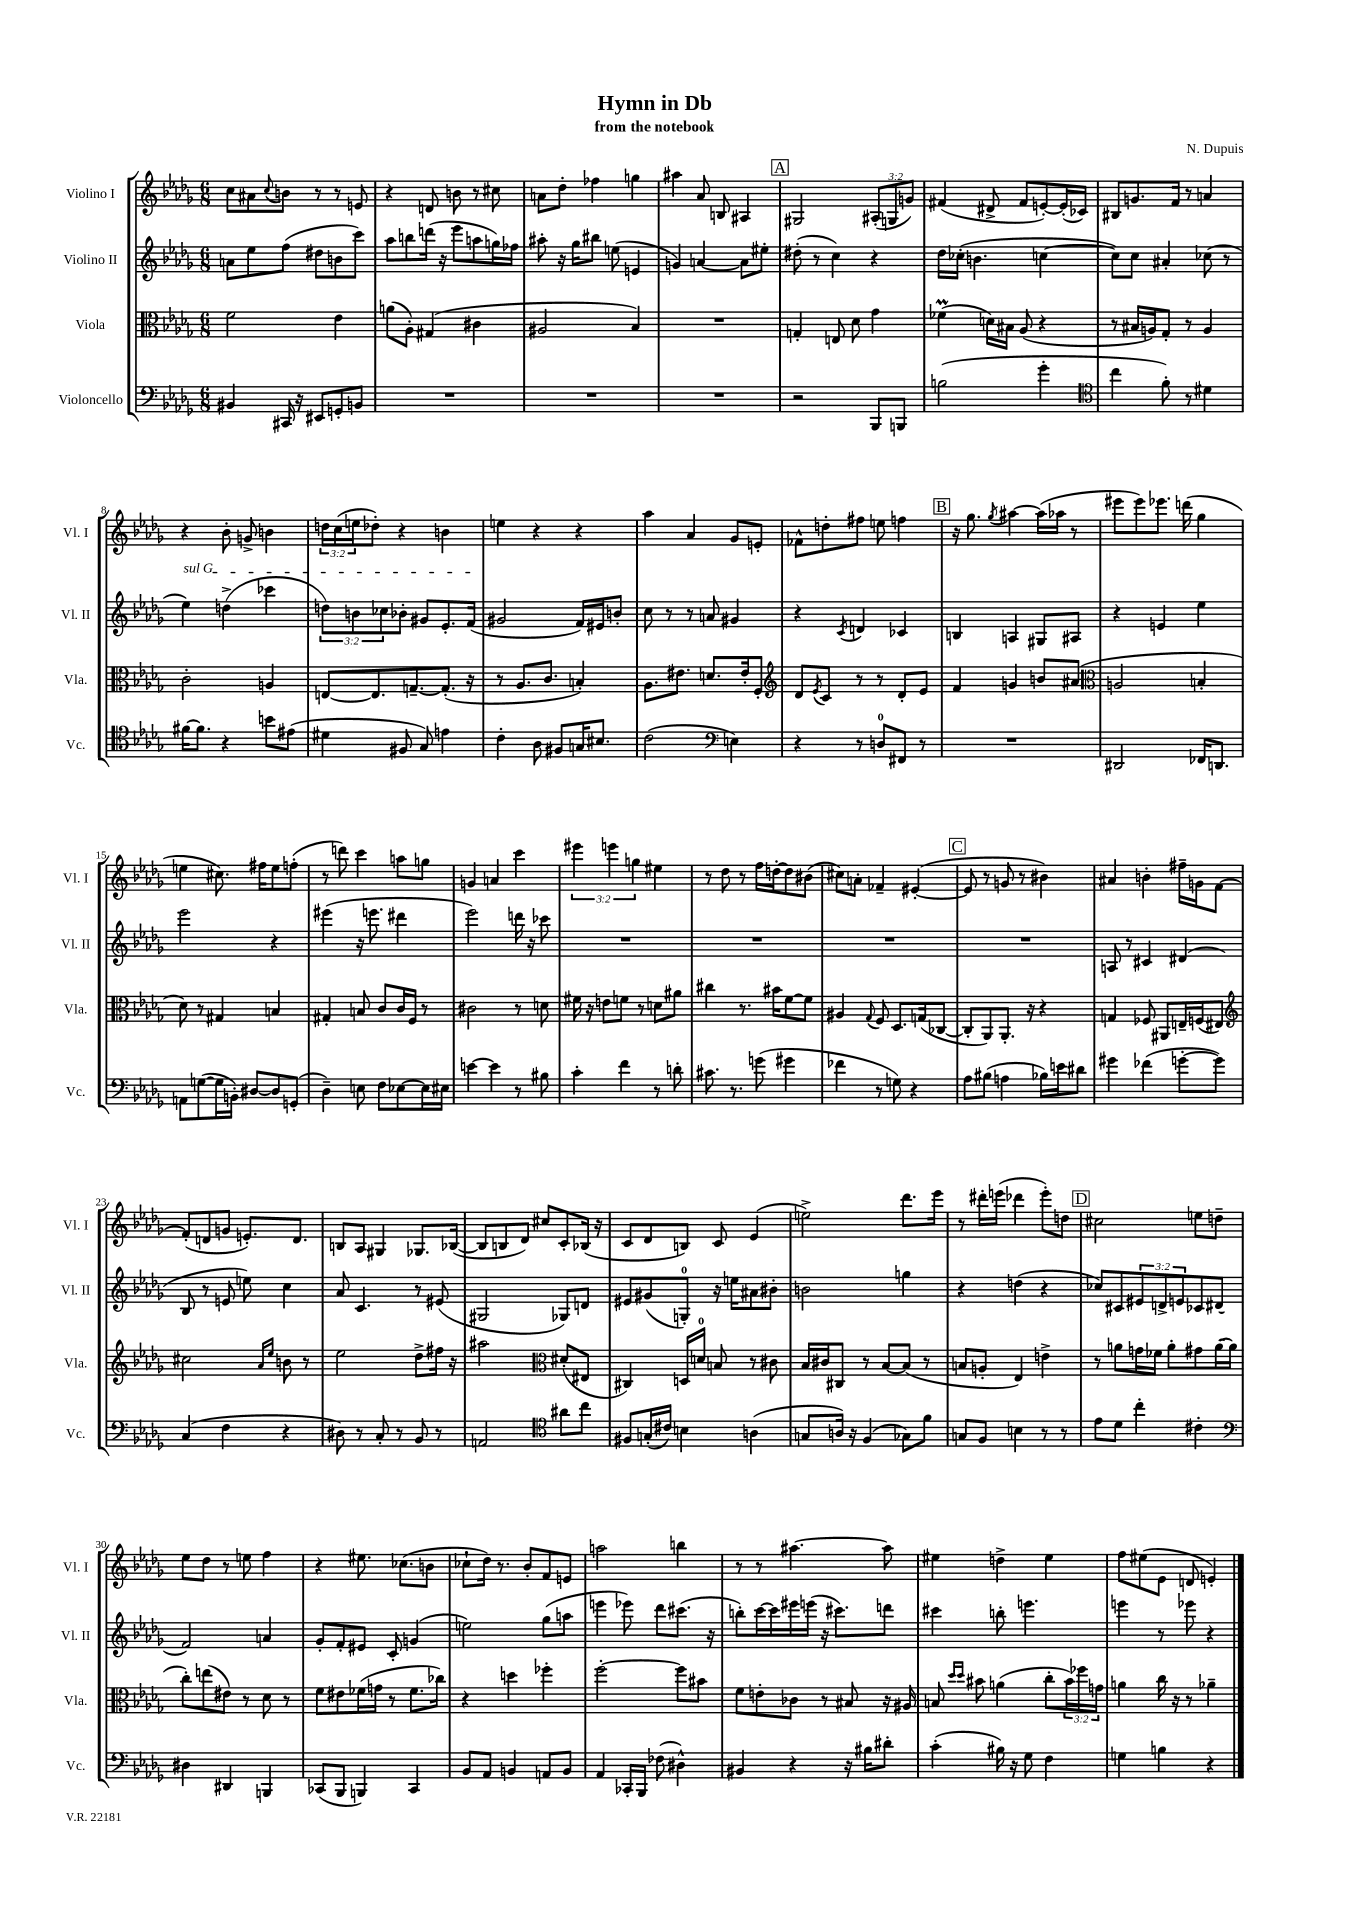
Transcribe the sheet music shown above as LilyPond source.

\header { title = "Hymn in Db" composer = "N. Dupuis" subtitle = "from the notebook" }
<<
\new StaffGroup <<
\new Staff = "s0" \with { instrumentName = "Violino I" shortInstrumentName = "Vl. I" } {
    \clef treble \key des \major \numericTimeSignature \time 6/8 \override Staff.TupletNumber.text = #tuplet-number::calc-fraction-text
    c''8 ais'8 \appoggiatura { c''8 } b'8 r8 r8 e'8 |
    r4 d'8 b'8 r8 cis''8 |
    a'8 des''8-. fes''4 g''4 |
    ais''4 aes'8 b8 ais4 |
    \mark \markup { \box "A" } gis2 \tuplet 3/2 { ais8-.( g8 g'8) } |
    fis'4( dis'8-> fis'8 e'8~-.) e'16-.( ces'16) |
    bis8 g'8. f'16 r8 a'4 |
    r4 bes'8-. g'8-> b'4 |
    \tuplet 3/2 { d''16 c''16( e''16 } des''8-.) r4 b'4 |
    e''4 r4 r4 |
    aes''4 aes'4 ges'8 e'8-. |
    fes'8-^ d''8-. fis''8 e''8 f''4 |
    \mark \markup { \box "B" } r16 ges''8. \acciaccatura { ges''8 } ais''4~ ais''16( aes''16 r8 |
    eis'''8 eis'''8) ees'''8. d'''16( ges''4 |
    e''4 cis''8.) fis''16 e''8 f''8-.( |
    r8 d'''8) c'''4 a''8 g''8 |
    g'4 a'4 c'''4 |
    \tuplet 3/2 { eis'''4 e'''4 g''4 } eis''4 |
    r8 des''8 r8 f''16 d''16~-. d''8 bis'8( |
    cis''8) a'8-. fes'4-- eis'4~-.( |
    \mark \markup { \box "C" } eis'8 r8 g'8 r8 bis'4) |
    ais'4 b'4-. fis''16-- g'16 f'8~ |
    f'8-.( d'8 g'8 e'8.-.) d'8. |
    b8 aes8 gis4 ges8. bes16~( |
    bes8 b8 des'8) cis''8 c'8-. bes16( r16 |
    c'8 des'8 b8) c'8 ees'4( |
    e''2->) des'''8. ees'''16 |
    r8 dis'''16-. e'''16( des'''4 e'''8-.) d''8 |
    \mark \markup { \box "D" } cis''2 e''8 d''8-- |
    ees''8 des''8 r8 e''8 f''4 |
    r4 eis''8. ces''8.( b'8 |
    ces''8-! des''16) r8. bes'8-. f'8 e'8 |
    a''2 b''4 |
    r8 r8 ais''4.~ ais''8 |
    eis''4 d''4-> eis''4 |
    f''8 eis''8( ees'8 d'8 e'4-.) \bar "|." |
}
\new Staff = "s1" \with { instrumentName = "Violino II" shortInstrumentName = "Vl. II" } {
    \clef treble \key des \major \numericTimeSignature \time 6/8 \override Staff.TupletNumber.text = #tuplet-number::calc-fraction-text
    a'8 ees''8 f''8( dis''8 b'8 c'''8) |
    aes''8 b''8 d'''16( r16 ees'''8 a''8 g''16) fes''16 |
    ais''8-. r16 ges''16 bis''8 e''8( e'4 |
    g'4) a'4~ a'8 eis''8-. |
    \mark \markup { \box "A" } dis''8-.( r8 c''4) r4 |
    des''16 ces''16-.( b'4. c''4~ |
    c''8) c''8 ais'4-. ces''8( r8 |
    \once \override TextSpanner.bound-details.left.text = \markup { \italic "sul G" } ees''4\startTextSpan) d''4->( ces'''4 |
    \tuplet 3/2 { d''8) b'8 ces''8 } bes'8-. gis'8 ees'8.-. f'16\stopTextSpan( |
    gis'2 f'16) eis'16 b'8-. |
    c''8 r8 r8 a'8 gis'4 |
    r4 \acciaccatura { c'8 } d'4 ces'4 |
    \mark \markup { \box "B" } b4 a4 gis8 ais8 |
    r4 e'4 ees''4 |
    ees'''2 r4 |
    eis'''4( r16 e'''8. dis'''4 |
    ees'''2) d'''16 r16 ces'''8 |
    R2. |
    R2. |
    R2. |
    \mark \markup { \box "C" } R2. |
    a8 r8 cis'4 dis'4( |
    bes8 r8 e'8 e''8) c''4 |
    aes'8 c'4. r8 eis'8( |
    gis2 ges8) d'8 |
    eis'8 gis'8( g8-0-.) r16 e''16 ais'8 bis'8-. |
    b'2 g''4 |
    r4 d''4( r4 |
    \mark \markup { \box "D" } ces''8) cis'8 \tuplet 3/2 { eis'8 d'8-> e'8 } ces'8 dis'8( |
    f'2) a'4 |
    ges'8-. f'8-. eis'8 c'8-. g'4( |
    e''2) ges''8( a''8 |
    e'''4 ees'''8) des'''8 cis'''8.( r16 |
    b''8-.) c'''16~ c'''16 eis'''16 e'''16( r16 cis'''8.) d'''8 |
    cis'''4 b''8-. e'''4. |
    e'''4 r8 ees'''8 r4 \bar "|." |
}
\new Staff = "s2" \with { instrumentName = "Viola" shortInstrumentName = "Vla." } {
    \clef alto \key des \major \numericTimeSignature \time 6/8 \override Staff.TupletNumber.text = #tuplet-number::calc-fraction-text
    f'2 ees'4 |
    a'8( aes8-.) gis4( cis'4 |
    ais2 bes4) |
    R2. |
    \mark \markup { \box "A" } g4-. e8 des'8 ges'4 |
    fes'4\prall( d'16) bis16 aes8( r4 |
    r8 bis16 a16) ges8-. r8 a4 |
    c'2-. a4 |
    e8~ e8. g8.~-- g8.-.( r16 |
    r8 aes8. c'8. b4-.) |
    aes8. eis'8. d'8. eis'16-. f8-. |
    \clef treble des'8 \acciaccatura { ees'8 } c'8 r8 r8 des'8-. ees'8 |
    \mark \markup { \box "B" } f'4 g'4 b'8 ais'8( |
    \clef alto a2 b4-. |
    des'8) r8 gis4 b4 |
    gis4-. b8 c'8 c'16 f16 r8 |
    cis'2 r8 d'8 |
    fis'16 r16 e'8 f'8 r8 d'8 ais'8 |
    cis''4 r8. bis'16 f'8~ f'8 |
    ais4 \appoggiatura { ges8 } f8 des8. g16( ces8~ |
    \mark \markup { \box "C" } ces8-. aes,8) aes,8.-. r16 r4 |
    g4 fes8 ais,8 e16-- f16( eis8) |
    \clef treble cis''2 \grace { aes'16 ees''16 } b'8 r8 |
    ees''2 des''8-> fis''16 r16 |
    ais''2 \clef alto dis'8-.( eis8 |
    cis4) d16 d'16-0 b8 r8 cis'8 |
    bes16 cis'16 cis8 r8 bes8~ bes8( r8 |
    b8 a8-. ees4) e'4-> |
    \mark \markup { \box "D" } r8 a'8 g'16 fes'16 a'8-. gis'8 a'16~( a'16 |
    c''8-.) e''8( eis'8) r8 des'8 r8 |
    f'8 eis'8 fes'16( g'16 r8 fes'8. ces''16) |
    r4 d''4 fes''4-. |
    f''2~-. f''8 bis'8 |
    f'8 e'8-. ces'8 r8 bis8 r16 ais16 |
    b8 \grace { des''16 des''16 } bis'8 a'4( c''8-. \tuplet 3/2 { bis'16) fes''16 g'16 } |
    a'4 c''16 r16 r8 aes'4-- \bar "|." |
}
\new Staff = "s3" \with { instrumentName = "Violoncello" shortInstrumentName = "Vc." } {
    \clef bass \key des \major \numericTimeSignature \time 6/8
    bis,4 cis,16 r16 eis,8 g,8-. b,8 |
    R2. |
    R2. |
    R2. |
    \mark \markup { \box "A" } r2 bes,,8 b,,8 |
    b2( ges'4-. |
    \clef tenor c''4 f'8-.) r8 dis'4 |
    fis'16~ fis'8. r4 b'8 eis'8( |
    dis'4 fis8 ges8) e'4 |
    c'4-. aes8 fis8 g16 bis8. |
    c'2( \clef bass e4) |
    r4 r8 d8-0 fis,8 r8 |
    \mark \markup { \box "B" } R2. |
    dis,2 fes,16 d,8. |
    a,8 g8~( g16 b,16-.) dis8~ dis8 g,8-.( |
    des4--) e8 f8 ees8~ ees16 eis16 |
    e'4~ e'4 r8 bis8 |
    c'4-. f'4 r8 d'8-. |
    cis'8. r8. g'8( gis'4 |
    fes'4 r8 g8) r4 |
    \mark \markup { \box "C" } aes8 bis8( a4 bes16) e'16 dis'8 |
    gis'4 fes'4( g'8~-. g'8) |
    c4( f4 r4 |
    dis8) r8 c8-. r8 bes,8 r8 |
    a,2 \clef tenor ais'8 c''8 |
    fis8 g16-.( cis'16) b4 a4( |
    g8 a16) r16 f4( ges8) f'8 |
    g8 f8 b4 r8 r8 |
    \mark \markup { \box "D" } ees'8 des'8 c''4-. cis'4-. |
    \clef bass dis4 dis,4 b,,4 |
    ces,8( bes,,8 b,,4) ces,4 |
    bes,8 aes,8 b,4 a,8 b,8 |
    aes,4 ces,16-. bes,,16 fes8( dis4-^) |
    bis,4 r4 r16 bis16 dis'8-. |
    c'4-.( bis16) r16 ges8 f4 |
    g4 b4 r4 \bar "|." |
}
>>
>>
